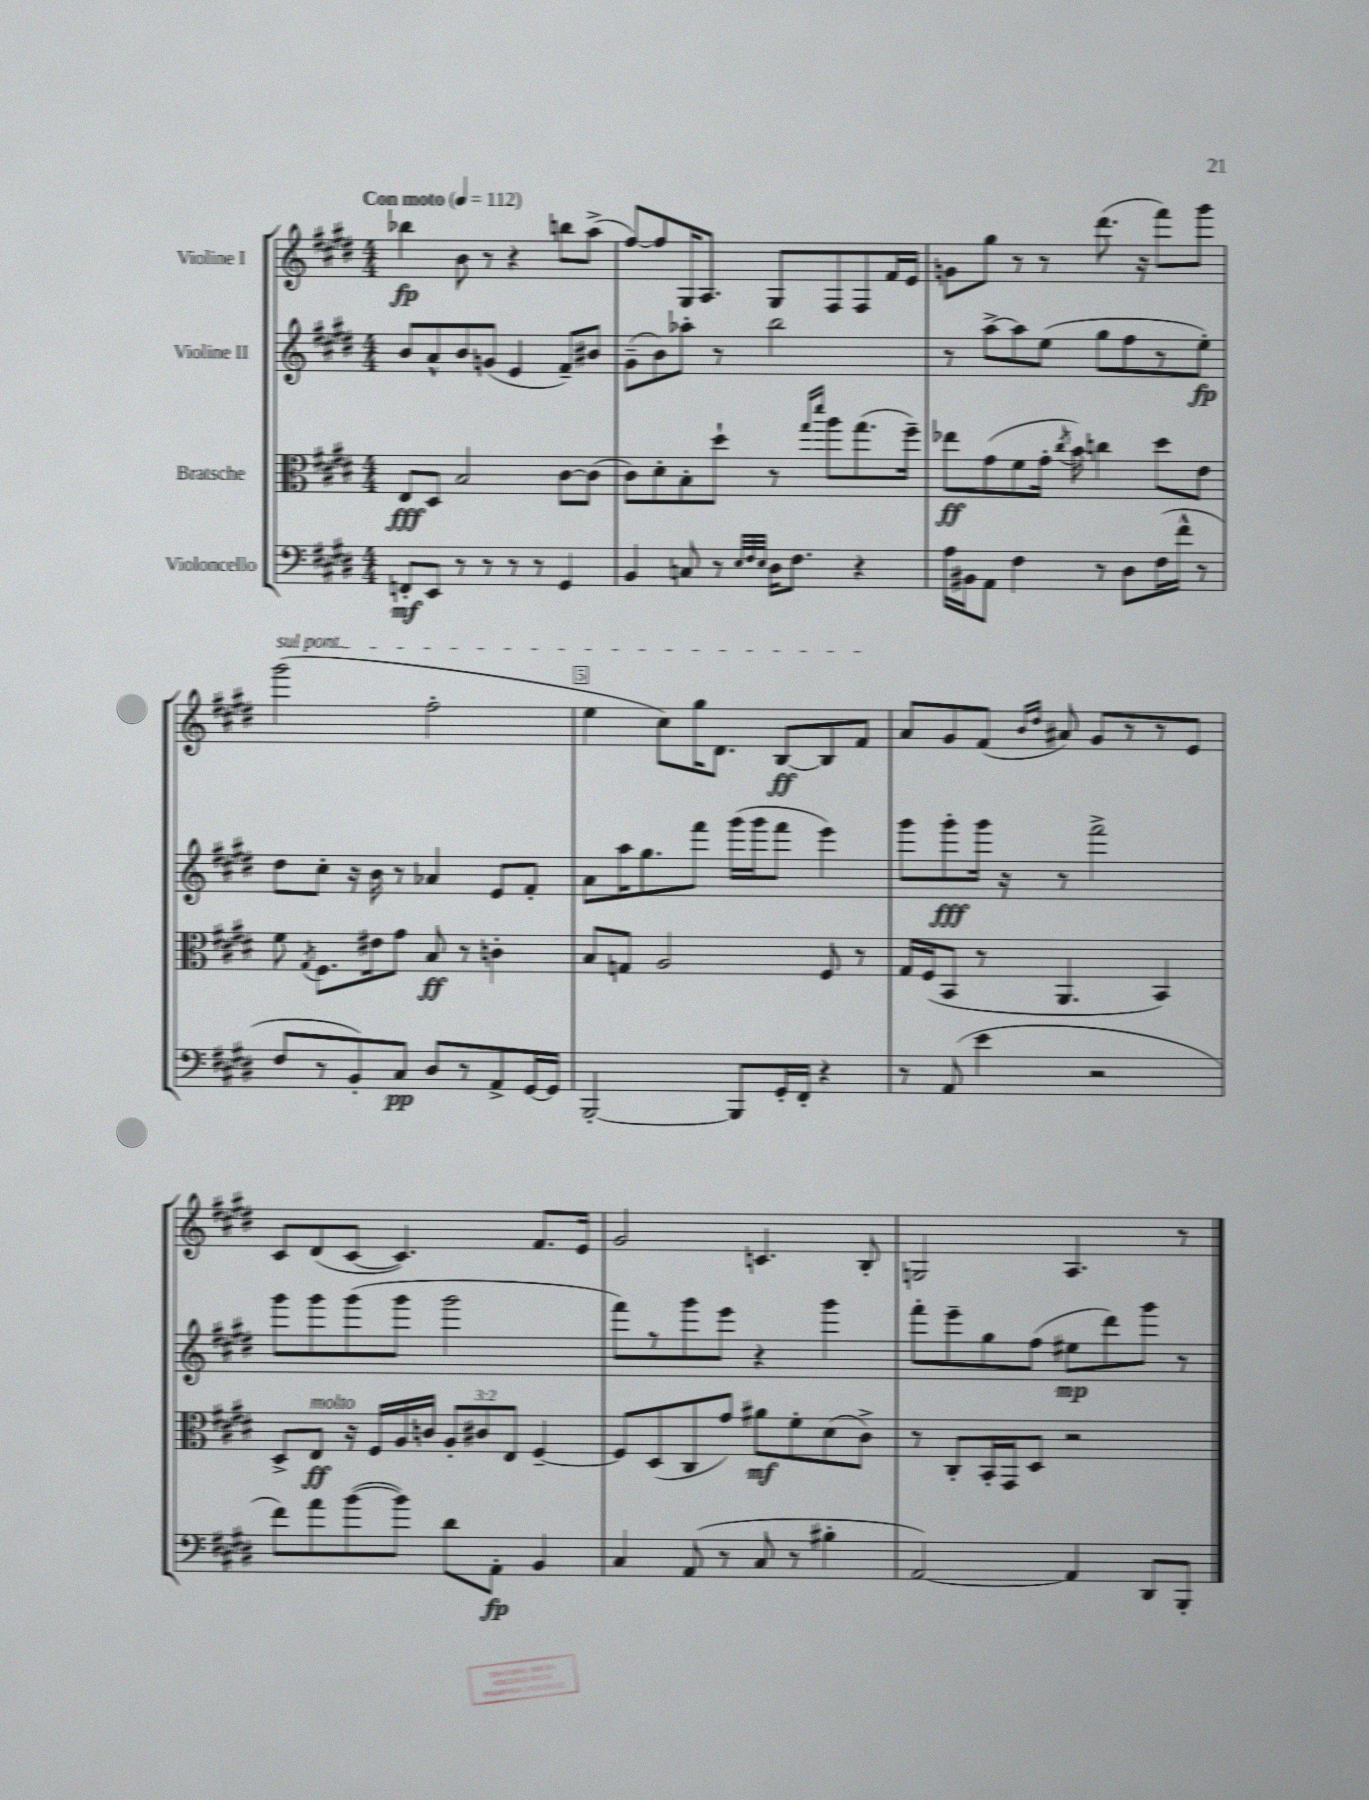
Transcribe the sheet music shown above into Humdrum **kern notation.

**kern	**kern	**kern	**kern
*staff4	*staff3	*staff2	*staff1
*clefF4	*clefC3	*clefG2	*clefG2
*k[f#c#g#d#]	*k[f#c#g#d#]	*k[f#c#g#d#]	*k[f#c#g#d#]
*M4/4	*M4/4	*M4/4	*M4/4
*MM112	*MM112	*MM112	*MM112
8FF'	8E	8b	4bb-
8EE	8D#	8a^^	.
8r	2B	8b	8b
8r	.	(8g	8r
8r	.	4e	4r
8r	.	.	.
4GG#	[8c#	8f#~)	8bb
.	(8c#]	8b#	(8aa^
=	=	=	=
4BB	8c#)	(8g#~	[8ff#)
.	8d#'	8b)	8ff#]
8C	8B'	8aa-'	16G#
.	.	.	8.A
8r	8dd#`	8r	.
32qqE	.	.	.
32qqF#	.	.	.
32qqE	.	.	.
16D#	8r	2bb	8G#
8.F#	.	.	.
.	16qqgg#	.	.
.	16qqddd#	.	.
.	8aa	.	8F#
4r	(8.gg#	.	8F#
.	.	.	16f#
.	16ff#~)	.	16e
=	=	=	=
16A	8ee-	8r	8g
16BB#	.	.	.
8AA	(8g#	[8aa^	8gg#
4F#	8f#	8aa]	8r
.	16g#'	(8ee	8r
.	8qcc#	.	.
.	16b)	.	.
8r	4cc	8gg#	(8.ddd#
8D#	.	8ff#	.
.	.	.	16r
(16F#	8dd#	8r	8fff#)
16f#^^	.	.	.
8r	8e	8ee')	8ggg#
=	=	=	=
8F#	8f#	8dd#	(2ggg#
.	8qG#	.	.
8r	8.F#	8cc#'	.
8BB')	.	16r	.
.	16e#	16b	.
8C#	8g#	8r	.
8D#	8B	4a-	2ff#'
8r	8r	.	.
8AA^	4c'	8e	.
[16GG#	.	8f#'	.
16GG#]	.	.	.
=	=	=	=
[2BBB'	8B	8a	4ee
.	8G	16aa	.
.	.	8.gg#	.
.	2A	.	8cc#)
.	.	8fff#	16gg#
.	.	.	8.d#
8BBB]	.	(16ggg#	.
.	.	16ggg#	.
16GG#'	.	8fff#	[8B
16FF#'	.	.	.
4r	8F#	4eee)	8B]
.	8r	.	8f#
=	=	=	=
8r	16G#	8ggg#	8a
.	(16F#	.	.
(8AA	8BB	8ggg#'	8g#
4e	8r	16ggg#	(8f#
.	.	16r	.
.	.	.	16qqb
.	.	.	16qqdd#
.	4.AA	8r	8a#)
2r	.	2fff#^	8g#
.	.	.	8r
.	4BB)	.	8r
.	.	.	8e
=	=	=	=
8f#)	8D#^	8ggg#	8c#
8a	8E	8ggg#	(8d#
([8b	16r	(8ggg#	[8c#
.	16F#	.	.
8b])	16A	8ggg#	4.c#])
.	16c	.	.
8d#	12A'	2ggg#	.
.	12c#	.	.
8AA'	.	.	.
.	12E	.	.
4BB	[4F#~	.	8.f#
.	.	.	16e
=	=	=	=
4C#	8F#]	8fff#)	2g#
.	(8D#	8r	.
(8AA	8C#	8ggg#	.
8r	8g#)	8eee	.
8C#	8a#	4r	4.c
8r	8f#'	.	.
4B#'	(8d#	4ggg#	.
.	8c#^)	.	8B'
=	=	=	=
[2AA)	8r	8fff#'	2G
.	8C#'	8eee~	.
.	16BB'	8gg#	.
.	16GG#	.	.
.	8D#	(8ff#	.
4AA]	2r	8ee#	4.A
.	.	8ddd#)	.
8DD#	.	8ggg#	.
8BBB'	.	8r	8r
==	==	==	==
*-	*-	*-	*-
